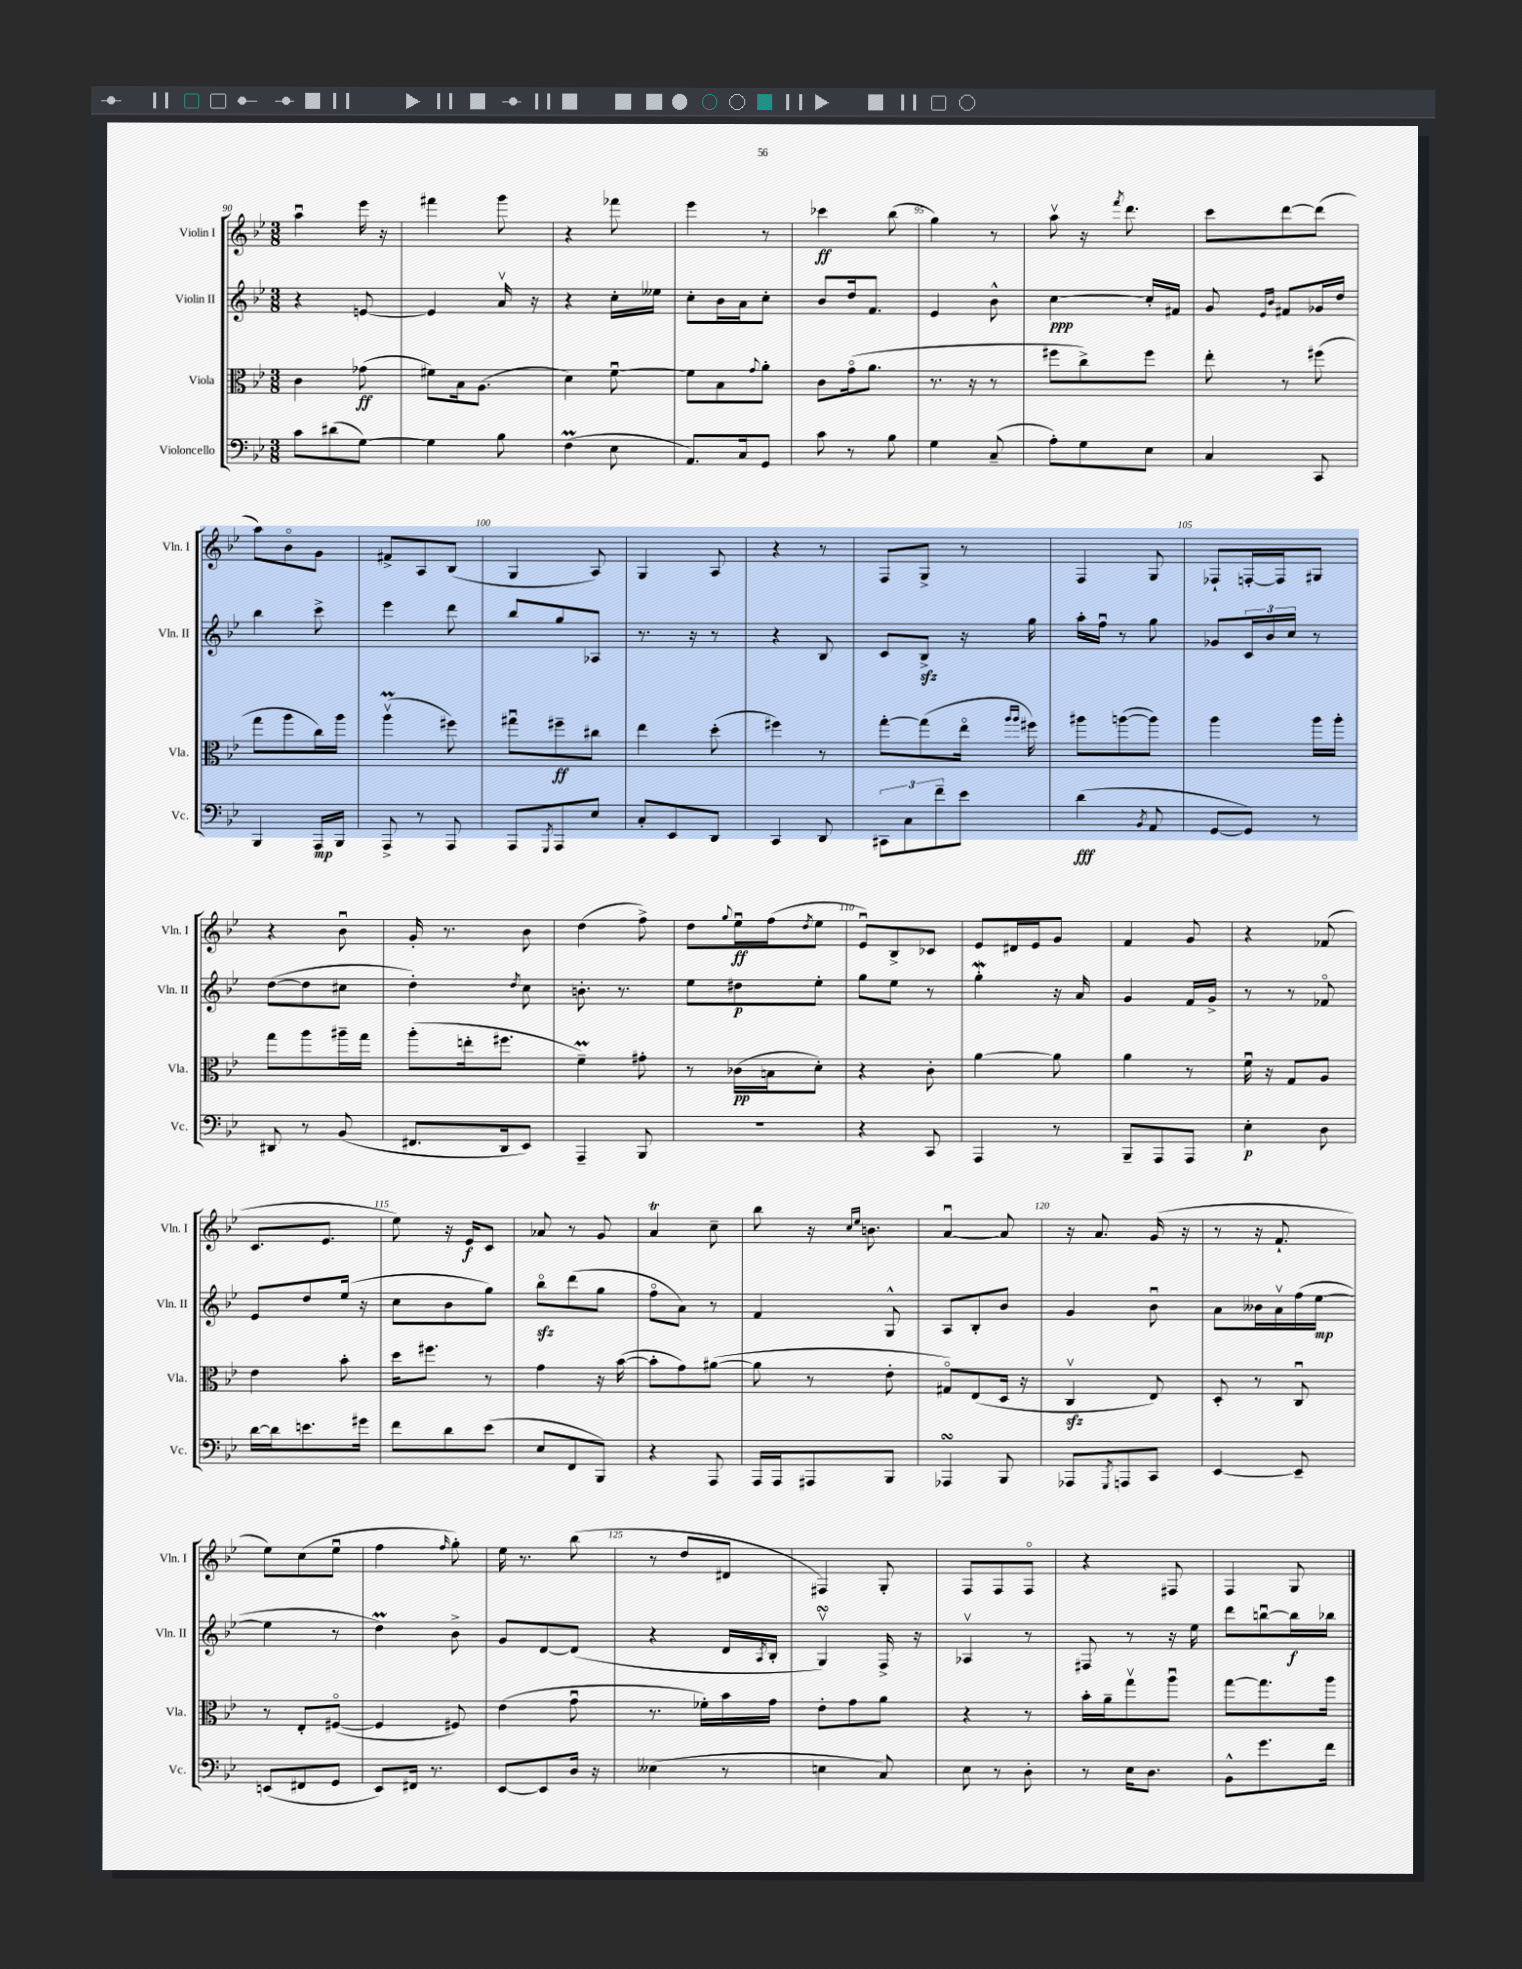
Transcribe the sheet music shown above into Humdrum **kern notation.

**kern	**kern	**kern	**kern
*staff4	*staff3	*staff2	*staff1
*clefF4	*clefC3	*clefG2	*clefG2
*k[b-e-]	*k[b-e-]	*k[b-e-]	*k[b-e-]
*M3/8	*M3/8	*M3/8	*M3/8
8c	4c	4r	4aau
(8d#	.	.	.
[8G)	(8g-	[8e	16eee-
.	.	.	16r
=	=	=	=
4G]	8f#)	4e]	4fff#
.	16B-	.	.
.	(8.A	.	.
8B-	.	16av	8ggg
.	.	16r	.
=	=	=	=
(4F	4d)	4r	4r
8E-	[8fu	16cc'	8fff-
.	.	16ee--	.
=	=	=	=
8.AA)	8f]	8cc'	4eee-
.	8B-	16b-	.
16C	.	16a	.
.	8qqg	.	.
8GG	8a'	8cc'	8r
=	=	=	=
8c	8c	8b-	4ccc-
8r	(16go	16dd	.
.	8.a	8.f	.
8B-	.	.	(8bb-
=	=	=	=
4G	8.r	4e-	4gg)
.	16r	.	.
(8C~	8r	8b-^^	8r
=	=	=	=
8A')	8ff#	[4cc	8aav
8G	8cc^)	.	16r
.	.	.	8qfff
.	.	.	8.ddd
8E-	8ff#	16cc']	.
.	.	16f#	.
=	=	=	=
4C	8ee-'	8g	8ccc
.	.	16qqe-	.
.	.	16qqb-	.
.	8r	8f#	[8ddd
8CC	(8ff#	16g-	(8ddd]
.	.	16dd	.
=	=	=	=
4BBB-	8gg	4bb-	8aa)
.	8aa	.	8b-o
16AAA	16cc)	8ccc^	8g
16BBB-	16aa	.	.
=	=	=	=
8AAA^	(4aav	4eee-	8f#^
8r	.	.	8A
8AAA	8ff#)	8ddd	(8B-
=	=	=	=
8AAA	8gg#u	8bb-	4G
8qGGG	.	.	.
8AAA	8ff#~	8gg	.
8E-	8cc#	8A-	8A)
=	=	=	=
8C'	4ee-	8.r	4G
8EE-	.	.	.
.	.	16r	.
8DD	(8dd'	8r	8A
=	=	=	=
4CC	4ff#)	4r	4r
8DD	8r	8B-	8r
=	=	=	=
12CC#	[8gg'	8c	8F
12C	.	.	.
.	(8gg]	8B-^	8G^
12f~	.	.	.
8e-	16ee-o	16r	8r
.	16qqaa	.	.
.	16qqaa	.	.
.	16ff#)	16gg	.
=	=	=	=
(4d	8aa#	16aa'	4F
.	.	16ffu	.
.	([8aa	8r	.
8qBB-	.	.	.
8AA	8aa])	8gg	8G
=	=	=	=
[8GG	4aa	8g-	8F-`
8GG])	.	24c	[16F'
.	.	24b-	.
.	.	.	16F]
.	.	24cc	.
8r	16aa	8r	8G#
.	16aa'	.	.
=	=	=	=
8DD#	8gg	([8dd	4r
8r	8aa	8dd]	.
(8BB-	16aa#~	8cc#	8b-u
.	16gg	.	.
=	=	=	=
8.FF#	(8aa'	4dd')	16g'
.	.	.	8.r
.	16ee'	.	.
16DD	8.ff#	.	.
.	.	8qdd	.
8EE-)	.	8cc	8b-
=	=	=	=
4AAA~	4f~)	8.b'	(4dd
.	.	8.r	.
8BBB-	8g#'	.	8ff^)
=	=	=	=
4.r	8r	8ee-	8dd
.	.	.	8qqgg
.	(16c-	8dd#	16ee-u
.	16B	.	(16ff
.	.	.	8qdd
.	8d')	8ee-'	8ee-
=	=	=	=
4r	4r	8gg	8e-u)
.	.	8ee-	8B-^
8CC	8c'	8r	8c-
=	=	=	=
4AAA	[4a	4gg'	8e-
.	.	.	16d#
.	.	.	16e-
8r	8a]	16r	8g
.	.	16a	.
=	=	=	=
8BBB-~	4a	4g	4f
8AAA	.	.	.
8AAA	8r	16f	8g
.	.	16g^	.
=	=	=	=
4E-'	16fu	8r	4r
.	16r	.	.
.	8G	8r	.
8D	8A	8f-o	(8f-
=	=	=	=
[16d	4e-	8e-	8.c
16d]	.	.	.
8.e	.	8dd	.
.	.	.	8.e-
.	8b-'	(16ee-	.
16g#	.	16r	.
=	=	=	=
8f	16dd	8cc	8ee-)
.	8.ff#	.	.
8d	.	8b-	16r
.	.	.	16e-
(8e-	8r	8gg)	8c
=	=	=	=
8E-	4g	8bb-o	8a-
8FF	.	(8ddd	8r
8BBB-)	16r	8gg	8g
.	([16b-	.	.
=	=	=	=
4r	8b-']	8ffo	4a
.	8g)	8a)	.
8AAA	([8a#	8r	8cc~
=	=	=	=
16AAA	8a#]	4f	8bb-
16AAA	.	.	.
8AAA#	8r	.	16r
.	.	.	16qqcc
.	.	.	16qqee-
.	.	.	8.b
8BBB-	8e-'	8G^^	.
=	=	=	=
4AAA-	8G#o)	8A	[4au
.	(8E-	8B-'	.
8BBB-	16D	8b-	8a]
.	16r	.	.
=	=	=	=
8AAA-	4Cv	4g	16r
.	.	.	8.a
8qGGG	.	.	.
8AAA	.	.	.
8CC	8E-)	8b-u	(16g
.	.	.	16r
=	=	=	=
[4EE-	8D'	8a	8r
.	8r	16b--	16r
.	.	16av	8.f`
8EE-~]	8Cu	(16ff	.
.	.	[16ee-	.
=	=	=	=
(8EE	8r	4ee-]	8ee-)
8FF#	8E-'	.	(8cc
8GG	([8F#o	8r	8ee-u
=	=	=	=
8EE-)	4F#]	4dd)	4ff
16FF#	.	.	.
8.r	.	.	.
.	.	.	16qqff
.	8F#)	8b-^	8gg')
=	=	=	=
[8EE-	(4e-	8g	16ee-
.	.	.	8.r
8EE-]	.	[8d	.
16D	8gu	(8d]	(8bb-
16r	.	.	.
=	=	=	=
(4E--	8.r	4r	8r
.	.	.	8dd
.	16f-')	.	.
8r	16b-	16d	8d#
.	.	8qA	.
.	16g	16B-'	.
=	=	=	=
4E	8e-'	4Gv)	4F#)
.	8g	.	.
8C)	8a	16F^	8G'
.	.	16r	.
=	=	=	=
8E-	4r	4A-v	8F
8r	.	.	8F
8D'	8r	8r	8Fo
=	=	=	=
8r	16b-'	8F#	4r
.	16a~	.	.
16E-	8ggv	8r	.
8.D	.	.	.
.	8aau	16r	8F#
.	.	16ee-	.
=	=	=	=
8BB-^^	[8gg	8ddd	4F
8.g	8.gg]	[8bbu	.
.	.	16bb]	8G
16f	16aa	16bb-	.
==	==	==	==
*-	*-	*-	*-
